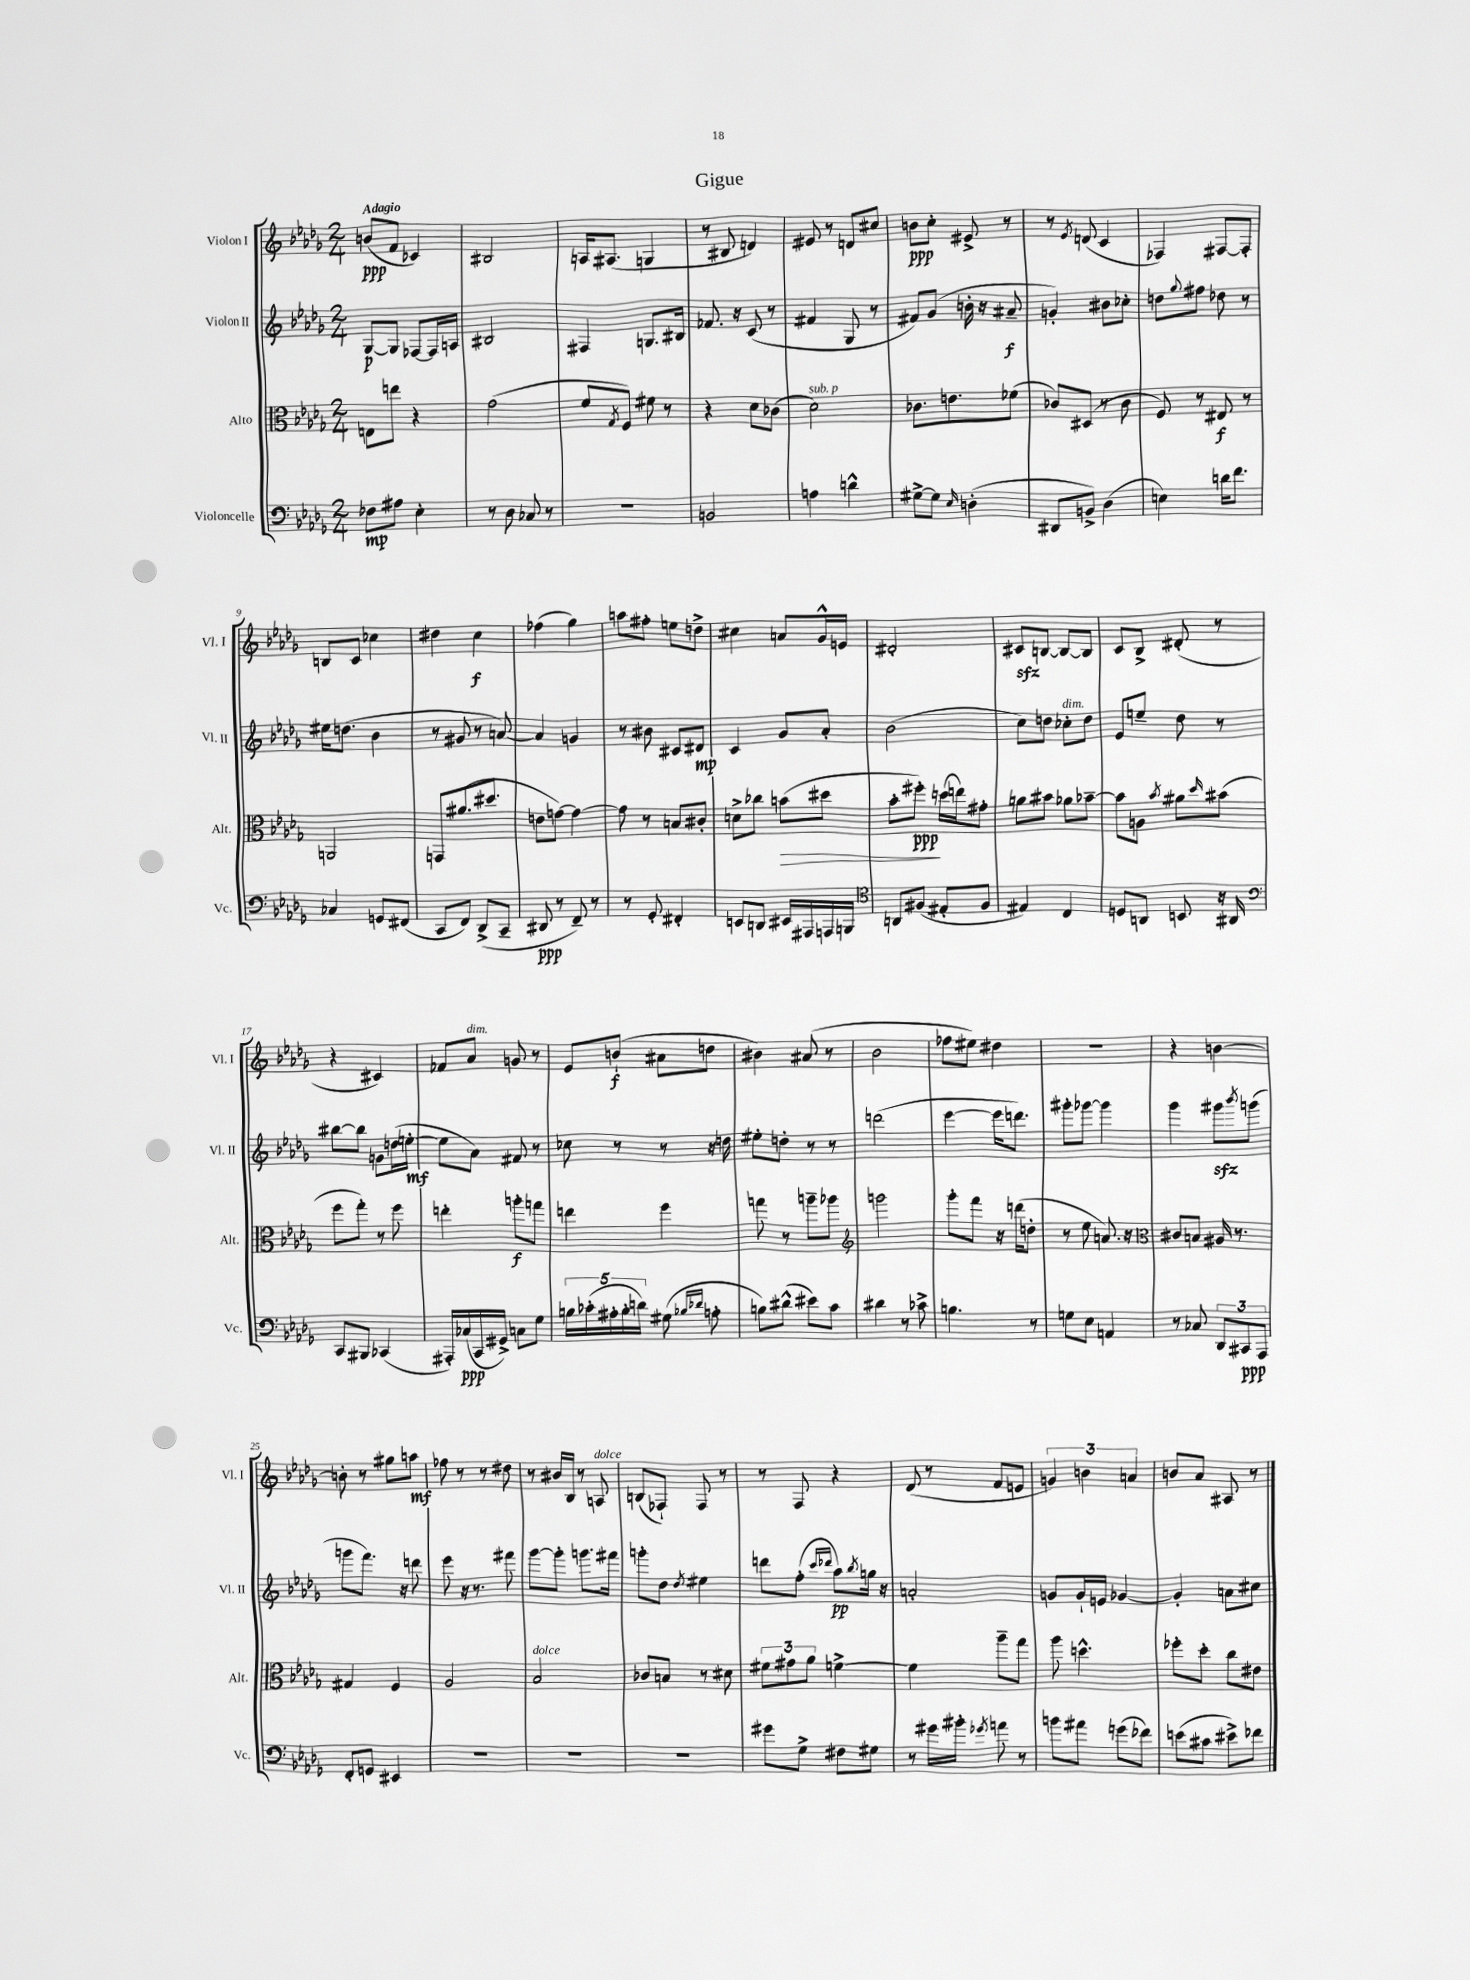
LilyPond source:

\header { title = "Gigue" }
<<
\new StaffGroup <<
\new Staff = "s0" \with { instrumentName = "Violon I" shortInstrumentName = "Vl. I" } {
    \clef treble \key des \major \numericTimeSignature \time 2/4 \tempo "Adagio"
    b'8\ppp( f'8 ces'4) |
    bis2 |
    a16 ais8.( g4 |
    r8 bis8 d'4) |
    eis'8 r8 d'8 cis''8 |
    b'8\ppp c''8-. eis'8-> r8 |
    r8 \acciaccatura { ees'8 } d'8( c'4 |
    fes4) fis8~ fis8-. |
    b8 c'8 ces''4 |
    dis''4 c''4\f |
    fes''4( ges''4) |
    a''8 fis''8-. e''8 d''8-> |
    cis''4 a'8 ges'16-^ e'16 |
    dis'2-. |
    cis'8\sfz b8~ b8~ b8 |
    c'8 bes8-> dis'8-.( r8 |
    r4 cis'4) |
    fes'8 aes'8^\markup { \italic "dim." } g'8 r8 |
    ees'8 b'8-!\f( ais'8 d''8 |
    bis'4) ais'8( r8 |
    bes'2 |
    fes''8 eis''8) dis''4 |
    R2 |
    r4 b'4~ |
    b'8-. r8 gis''8 a''8\mf |
    fes''8 r8 r8 dis''8 |
    r8 bis'16 bes16 r8 a8^\markup { \italic "dolce" } |
    b8( fes8-!) fes8 r8 |
    r8 f8 r4 |
    des'8( r8 f'8 e'8 |
    \tuplet 3/2 { g'4) b'4 a'4 } |
    b'8 aes'8 ais8 r8 \bar "|." |
}
\new Staff = "s1" \with { instrumentName = "Violon II" shortInstrumentName = "Vl. II" } {
    \clef treble \key des \major \numericTimeSignature \time 2/4
    ges8~\p ges8 fes8~ fes16 a16 |
    bis2 |
    fis4 g8. bis16 |
    fes'8. r16 c'8( r8 |
    fis'4 ges8 r8 |
    fis'8) ges'8( b'16-. r16 ais'8--\f |
    g'4-.) bis'8 ces''8-. |
    d''8 \appoggiatura { ges''8 } fis''8 des''8 r8 |
    eis''16 d''8.( bes'4 |
    r8 gis'8 r8 a'8~) |
    a'4 g'4 |
    r8 bis'8 cis'8 dis'8\mp |
    c'4 ges'8 aes'8-. |
    bes'2( |
    c''8) d''8 ces''8-.^\markup { \italic "dim." } d''8 |
    ees'8 e''8-- des''8 r8 |
    bis''8~ bis''8 g'8 d''16( e''16~-.\mf |
    e''8 aes'8) fis'8 r8 |
    ces''8 r8 r8 r16 d''16 |
    eis''8-. d''8-. r8 r8 |
    d'''2( |
    ees'''4~ ees'''16 d'''8.) |
    gis'''8-. ges'''8~ ges'''4 |
    ges'''4 gis'''8\sfz \acciaccatura { bes'''8 } g'''8( |
    g'''8 f'''8.) r16 d'''8 |
    ees'''8 r16 r8. fis'''8 |
    ges'''8~ ges'''8-. g'''8. fis'''16 |
    g'''8-. des''8 \acciaccatura { des''8 } eis''4 |
    d'''8 f''8-.( \grace { c'''16 des'''16 } aes''8\pp) \acciaccatura { bes''8 } g''16 r16 |
    a'2-. |
    g'8 g'16-! e'16 ges'4~ |
    ges'4-. a'8 cis''8 \bar "|." |
}
\new Staff = "s2" \with { instrumentName = "Alto" shortInstrumentName = "Alt." } {
    \clef alto \key des \major \numericTimeSignature \time 2/4
    e8 e''8 r4 |
    ges'2( |
    f'8 \acciaccatura { ges8 } f8) fis'8 r8 |
    r4 des'8 ces'8( |
    des'2^\markup { \italic "sub. p" }) |
    ces'8. e'8. fes'8( |
    ces'8) dis8( r8 ces'8 |
    f8) r8 eis8\f r8 |
    a,2 |
    g,8 ais'8.( dis''8. |
    e'8 g'8~) g'4~ |
    g'8 r8 b8 cis'8-. |
    d'8-> ces''8 b'8\>( dis''8 |
    bes'8-. fis''8-.\ppp\!) d''16( e''16) gis'8-. |
    a'8 bis'8 aes'8 bes'8~-- |
    bes'8 a8 \acciaccatura { bes'8 } ais'8 \grace { des''16 } bis'8( |
    f''8 ges''8-.) r8 f''8 |
    e''4-. a''8-.\f g''8 |
    e''4 f''4 |
    g''8 r8 a''8-- aes''8 |
    \clef treble g'''2 |
    ges'''8-. f'''8 r16 d'''16( d''8-. |
    r8 ees''8 a'8.) r16 |
    \clef alto cis'8 b8 ais16 r8. |
    gis4 f4 |
    aes2 |
    bes2^\markup { \italic "dolce" } |
    ces'8 b8 r8 dis'8 |
    \tuplet 3/2 { fis'8 gis'8 aes'8 } f'4~-> |
    f'4 aes''8-- ges''8 |
    aes''8 d''4.-^ |
    fes''8-. des''8-. c''8 eis'8 \bar "|." |
}
\new Staff = "s3" \with { instrumentName = "Violoncelle" shortInstrumentName = "Vc." } {
    \clef bass \key des \major \numericTimeSignature \time 2/4
    fes8\mp ais8 ees4-. |
    r8 des8 ces8 r8 |
    R2 |
    b,2 |
    a4 d'4-^ |
    gis8~-> gis8 \grace { ees16 } d4-.( |
    dis,8 b,8->) des4( |
    e4) d'16 f'8. |
    ces4 g,8 fis,8( |
    c,8 f,8) des,8->( c,8-- |
    dis,8\ppp r8 f,8--) r8 |
    r8 ges,8-. fis,4-. |
    e,8 d,8 eis,16 ais,,16 a,,16 b,,16 |
    \clef tenor a,8 fis8( eis8-. fis8 |
    eis4) c4 |
    d8 a,8 b,8 r16 ais,16 |
    \clef bass c,8 bis,,8 ces,4( |
    ais,,16-.) ces16\ppp( c,16 gis,16->) c8 ges8 |
    \tuplet 5/4 { b16 ces'16-.( ais16-. b16-. d'16) } gis8( \grace { bes16 des'16 } a8-. |
    b8) dis'8-^( eis'8) c'8 |
    dis'4 r8 ces'8-> |
    b4. r8 |
    g8 ees8 a,4 |
    r8 ces8 \tuplet 3/2 { des,8 cis,8\ppp aes,,8 } |
    f,8-. g,8 eis,4 |
    R2 |
    R2 |
    R2 |
    gis'8 ges8-> fis8 gis8 |
    r8 gis'16 bis'16-. \acciaccatura { ges'8 } a'8 r8 |
    b'8 ais'8 g'8( fes'8) |
    e'8( cis'8 eis'8->) fes'8 \bar "|." |
}
>>
>>
